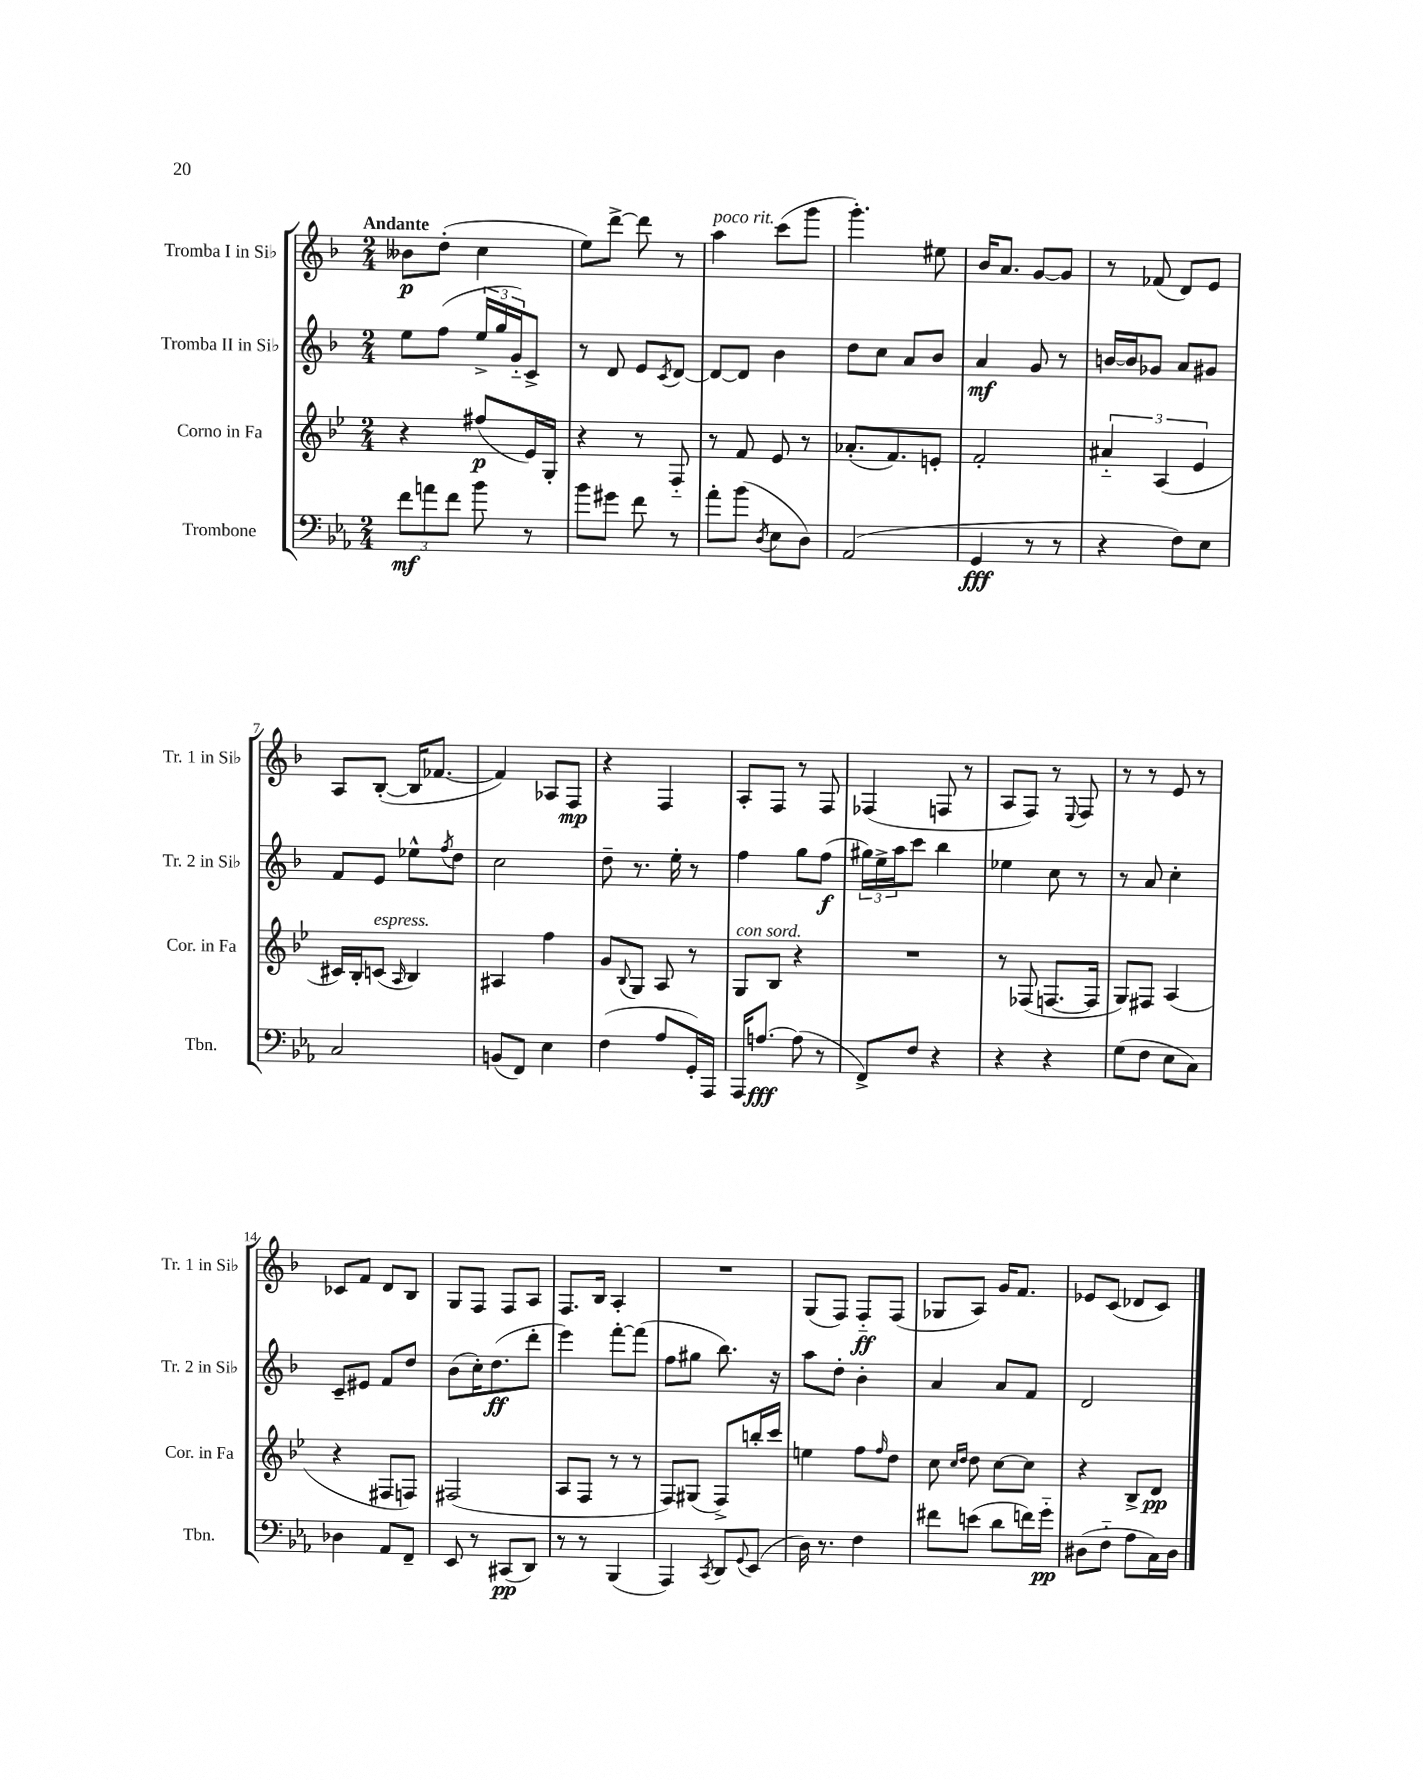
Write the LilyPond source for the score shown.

<<
\new StaffGroup <<
\new Staff = "s0" \with { instrumentName = "Tromba I in Sib" shortInstrumentName = "Tr. 1 in Sib" } {
    \clef treble \key f \major \numericTimeSignature \time 2/4 \tempo "Andante"
    beses'8\p d''8-.( c''4 |
    e''8) d'''8~-> d'''8 r8 |
    a''4^\markup { \italic "poco rit." } c'''8( g'''8 |
    g'''4.-.) eis''8 |
    bes'16 a'8. g'8~ g'8 |
    r8 fes'8( d'8) e'8 |
    a8 bes8~-.( bes16 fes'8.~ |
    fes'4) aes8 f8\mp |
    r4 f4 |
    a8-. f8 r8 f8 |
    fes4( f8 r8 |
    a8 f8) r8 \appoggiatura { e8 } f8 |
    r8 r8 e'8 r8 |
    ces'8 f'8 d'8 bes8 |
    g8 f8 f8 a8 |
    f8. bes16 a4-. |
    R2 |
    g8( f8) f8-_\ff f8( |
    ges8 a8) g'16 f'8. |
    ees'8 c'8( des'8 c'8) \bar "|." |
}
\new Staff = "s1" \with { instrumentName = "Tromba II in Sib" shortInstrumentName = "Tr. 2 in Sib" } {
    \clef treble \key f \major \numericTimeSignature \time 2/4
    e''8 f''8( \tuplet 3/2 { e''16-> g''16 g'16-_) } c'8-> |
    r8 d'8 e'8 \acciaccatura { c'8 } d'8~ |
    d'8~ d'8 bes'4 |
    d''8 c''8 a'8 bes'8 |
    a'4\mf g'8 r8 |
    b'16~ b'16 ges'8 a'8 gis'8 |
    f'8 e'8 ees''8-^ \acciaccatura { f''8 } d''8 |
    c''2 |
    d''8-- r8. e''16-. r8 |
    f''4 g''8 f''8\f( |
    \tuplet 3/2 { gis''16) e''16-> a''16 } c'''8 bes''4 |
    ees''4 c''8 r8 |
    r8 a'8 c''4-. |
    c'8-- eis'8 f'8 d''8 |
    bes'8( c''16-.) d''8.\ff( d'''8-. |
    e'''4) f'''8~-. f'''8( |
    f''8 gis''8 bes''8.) r16 |
    a''8 d''8-. bes'4-. |
    a'4 a'8 f'8 |
    d'2 \bar "|." |
}
\new Staff = "s2" \with { instrumentName = "Corno in Fa" shortInstrumentName = "Cor. in Fa" } {
    \clef treble \key bes \major \numericTimeSignature \time 2/4
    r4 fis''8\p( ees'16) g16-. |
    r4 r8 f8-_ |
    r8 f'8 ees'8 r8 |
    aes'8.-.( f'8.) e'8-. |
    f'2-. |
    \tuplet 3/2 { ais'4-_ a4( ees'4 } |
    cis'16) bes16-. c'8^\markup { \italic "espress." }( \grace { a16 } bes4) |
    ais4 f''4 |
    g'8 \appoggiatura { bes8 } g8 a8 r8 |
    g8^\markup { \italic "con sord." } bes8 r4 |
    R2 |
    r8 fes8( f8.~ f16 |
    g8) fis8 a4( |
    r4 fis8 f8) |
    fis2( |
    a8 f8 r8 r8 |
    f8) gis8( f8->) b''16-. c'''16 |
    e''4 f''8 \grace { f''16 } d''8 |
    c''8 \grace { c''16 d''16 } d''8 c''8~ c''8 |
    r4 bes8-> d'8\pp \bar "|." |
}
\new Staff = "s3" \with { instrumentName = "Trombone" shortInstrumentName = "Tbn." } {
    \clef bass \key ees \major \numericTimeSignature \time 2/4
    \tuplet 3/2 { f'8\mf a'8 f'8 } bes'8 r8 |
    bes'8 gis'8 f'8 r8 |
    aes'8-. bes'8( \acciaccatura { d8 } ees8 d8) |
    aes,2( |
    g,4\fff r8 r8 |
    r4 f8) ees8 |
    c2 |
    b,8( f,8) ees4 |
    f4( aes8 g,16-.) aes,,16 |
    aes,,16 a8.~\fff a8( r8 |
    f,8->) f8 r4 |
    r4 r4 |
    g8( f8 ees8 c8) |
    des4 aes,8 f,8-- |
    ees,8 r8 cis,8\pp( d,8) |
    r8 r8 bes,,4( |
    aes,,4) \acciaccatura { c,8 } d,8 \appoggiatura { g,8 } ees,8( |
    d16) r8. f4 |
    fis'8 e'8( d'8 f'16) g'16-_\pp |
    dis8( f8-_ aes8 c16) dis16 \bar "|." |
}
>>
>>
